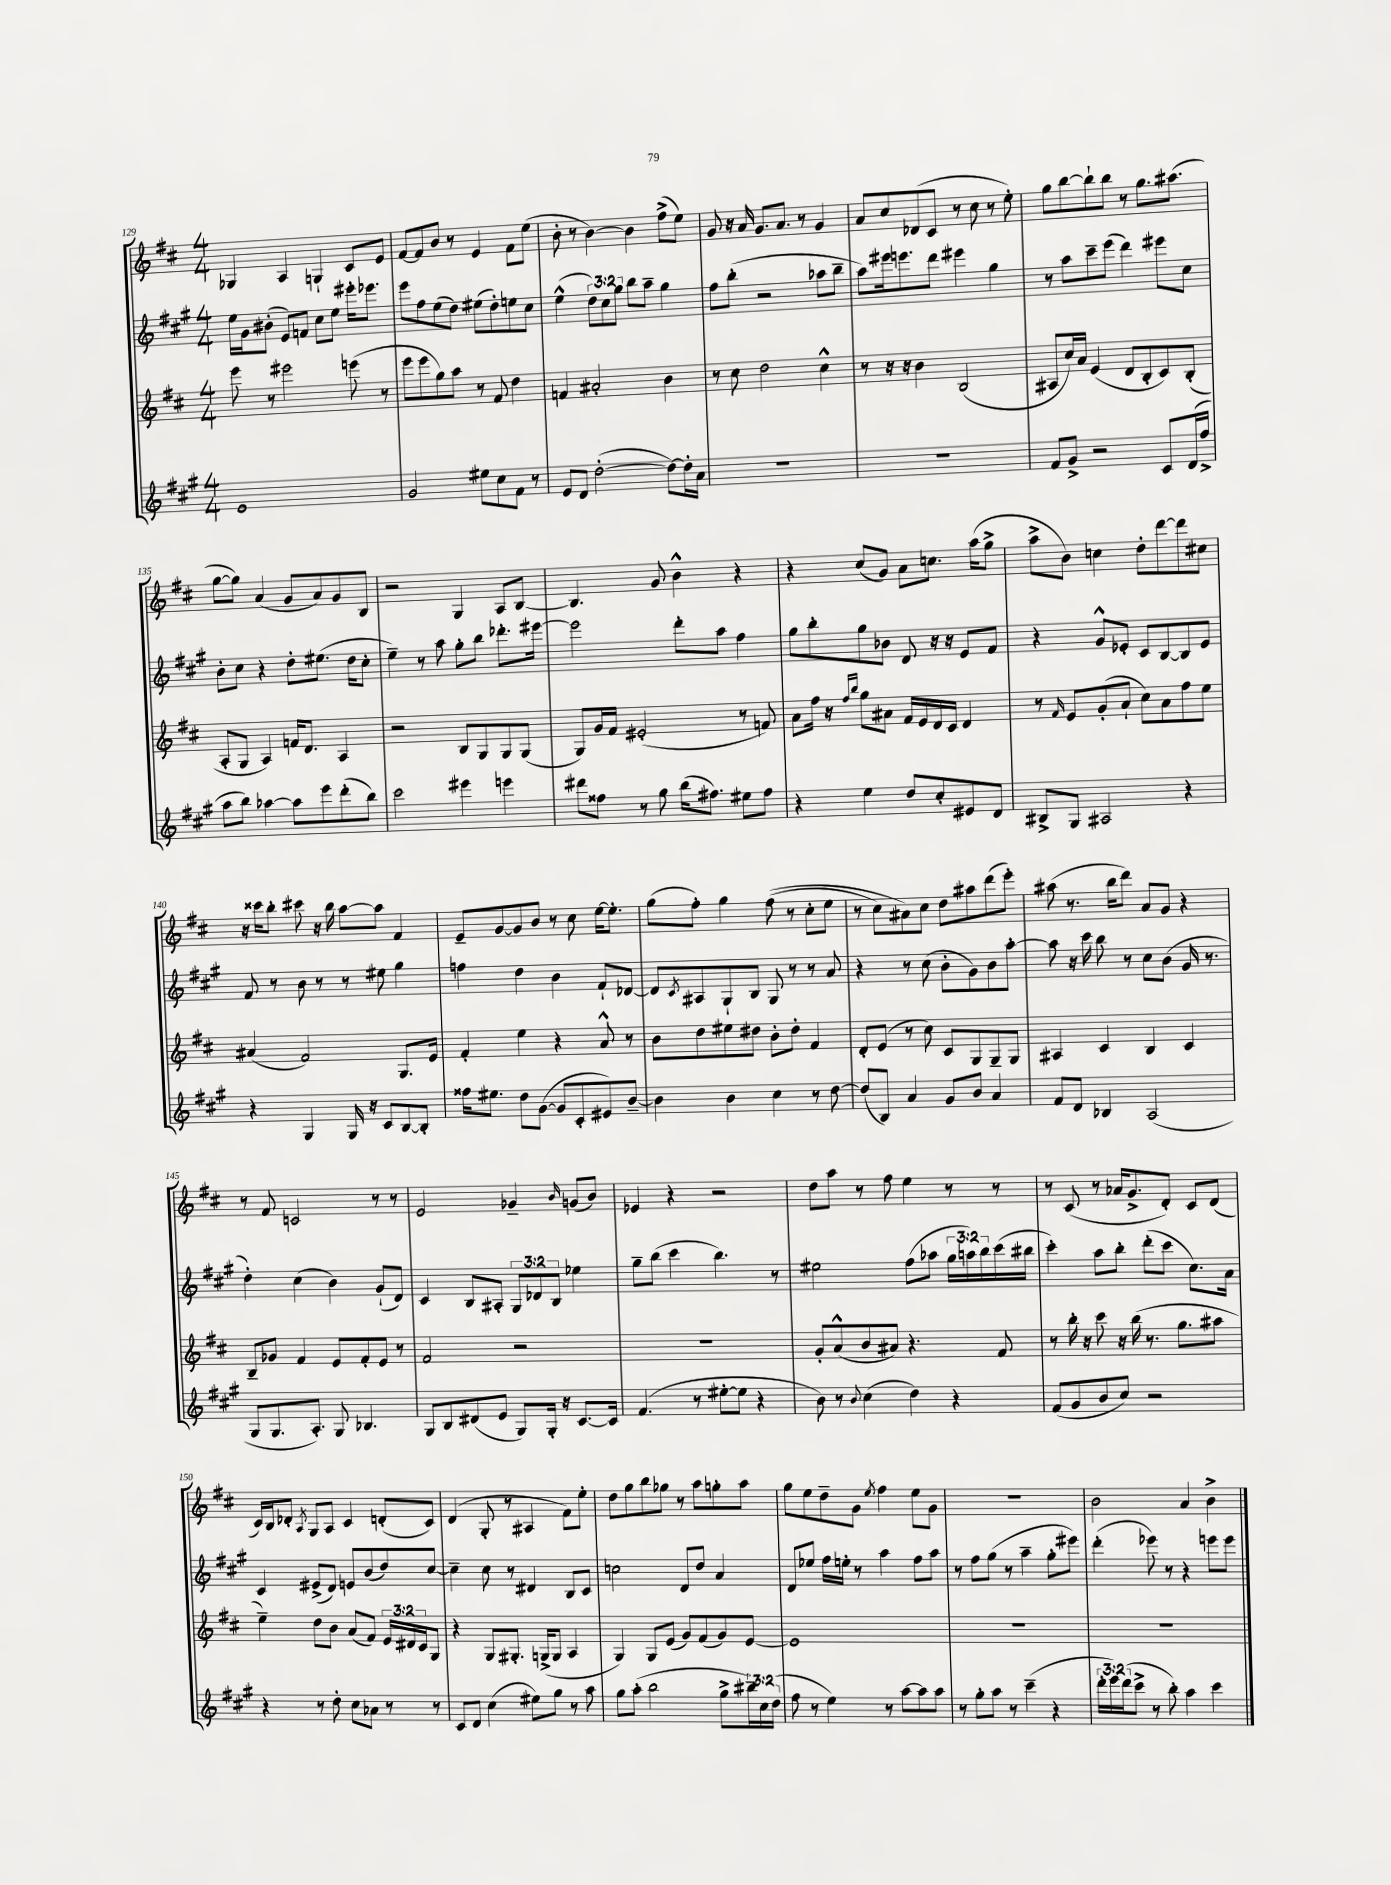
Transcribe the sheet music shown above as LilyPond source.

<<
\new StaffGroup <<
\new Staff = "s0" {
    \clef treble \key d \major \numericTimeSignature \time 4/4
    ges4 a4 g4-! cis'8 e'8 |
    fis'8~ fis'8 b'8 r8 e'4 fis'8 e''8( |
    b'8-. r8 b'4~) b'4 fis''8->( e''8) |
    g'8 r16 a'16 g'8. a'8. r8 g'4 |
    a'8 cis''8 des'8( cis'8 r8 cis''8 r8 e''8-.) |
    g''8 b''8~ b''8-! b''8 r8 g''8. ais''8.( |
    g''8~ g''8) a'4( g'8 a'8) g'8 b8 |
    r2 g4 a8 b8~ |
    b4. g'8 b'4-^ r4 |
    r4 cis''8( g'8) a'8 c''8. a''16( g''8-> |
    a''8-> b'8) c''4 d''8-. d'''8~ d'''8 cis''8 |
    r16 cisis'''16 b''8-. cis'''8 r16 b''16 a''8~ a''8 fis'4 |
    e'8-- g'8~ g'8 b'8 r8 cis''8 e''16~ e''8.-. |
    g''8( fis''8-.) g''4 fis''8(\( r8 cis''8-. e''8 |
    r8 cis''8) ais'8\) cis''8 d''8 ais''8 d'''8( e'''8-.) |
    ais''8( r8. b''16 d'''8) a'8 g'8 r4 |
    r8 fis'8 c'2 r8 r8 |
    e'2 ges'4-- \grace { b'16 } g'8( b'8) |
    ees'4 r4 r2 |
    d''8 a''8 r8 fis''8 e''4 r8 r8 |
    r8 cis'8( r8 aes'16 g'8.-> d'8-.) cis'8 d'8( |
    cis'16) b16 des'8-. \acciaccatura { a8 } g8 a8 cis'4 d'8-.( cis'8) |
    d'4( g8-. r8 ais4 fis'8) e''8-. |
    d''8 g''8 b''8 ges''8 r8 a''8 g''8-. a''8 |
    g''8 e''8 d''8-- g'8 \acciaccatura { e''8 } fis''4 e''8 g'8 |
    R1 |
    b'2 a'4 b'4-> \bar "|." |
}
\new Staff = "s1" {
    \clef treble \key a \major \numericTimeSignature \time 4/4 \override Staff.TupletNumber.text = #tuplet-number::calc-fraction-text
    e''16 gis'16 bis'8-.( e'8) f'8 cis''8 e''8 eis'''16-. ees'''8. |
    e'''8 fis''8 e''8( d''8) eis''8( d''8-.) e''8 cis''8 |
    e''4-^( \tuplet 3/2 { d''8) cis''8 gis''8 } b''8 a''8-- gis''4 |
    fis''8 b''8-.( r2 aes''8 b''8-- |
    a''8) eis'''16 e'''8. d'''8 eis'''4 gis''4 |
    r8 a''8 cis'''8-- e'''8( d'''4) eis'''8 cis''8 |
    b'8-. cis''8 r4 d''8-. eis''8.( d''16 cis''8-. |
    e''4--) r8 a''8 gis''8-. b''8 des'''8.-. eis'''16~ |
    eis'''2 d'''8-. a''8 fis''4 |
    gis''8 b''8-. gis''8 bes'8 d'8 r16 r16 e'8 fis'8 |
    r4 gis'8-^ ees'8-. cis'8 b8~ b8 ees'8 |
    fis'8 r8 b'8 r8 r8 eis''8 gis''4 |
    f''4 d''4 b'4 fis'8-! des'8~ |
    des'8 \acciaccatura { cis'8 } ais8 gis8-! b8 gis8 r8 r8 a'8 |
    r4 r8 cis''8( b'8-. gis'8) b'8 a''8~-. |
    a''8 r16 cis'''16 b''8 r8 cis''8 b'8( gis'16 r8. |
    d''4-.) cis''4( b'4) gis'8-!( d'8) |
    cis'4 b8 ais8-. \tuplet 3/2 { gis8 des'8 b8 } ees''4 |
    gis''8-- b''8( cis'''4 b''4.) r8 |
    eis''2 fis''8( aes''8 \tuplet 3/2 { gis''16 a''16) b''16 } cis'''16( bis''16 |
    cis'''4-.) a''8 b''8-. d'''8-.( cis'''8 cis''8.) a'16 |
    cis'4 eis'8->( d'8) e'8 b'8( d''8) cis''8~ |
    cis''4-- cis''8 r8 dis'4 b8 cis'8 |
    c''2 d'8 d''8 a'4 |
    d'8 ees''8 fis''16 e''16-. r8 a''4 fis''8 a''8 |
    r8 fis''8 gis''8( r8 a''4-- gis''8-. eis'''8) |
    d'''4-.( ees'''8) r8 r4 e'''8 e'''8 \bar "|." |
}
\new Staff = "s2" {
    \clef treble \key d \major \numericTimeSignature \time 4/4 \override Staff.TupletNumber.text = #tuplet-number::calc-fraction-text
    e'''8 r8 eis'''2 e'''8( r8 |
    e'''8 e'''8 g''8) a''8 r8 fis'8 d''4 |
    f'4 ais'2-. b'4 |
    r8 cis''8 d''2 cis''4-^ |
    r8 r16 r16 b'4 b2( |
    ais8 cis''16) a'16 e'4( d'8 b8-. cis'8) b8-.( |
    a8-. g8 a4) f'16 d'8. a4 |
    r2 b8 g8 g8 g8( |
    g8) g'16 fis'16 eis'2-.( r8 f'8) |
    a'8 fis''16 r16 \grace { fis''16 b''16 } g''8 ais'8 fis'16 e'16 d'16 cis'16 d'4 |
    r8 \grace { fis'16 } e'8 g'8-.( a'8-! cis''8) a'8 fis''8 e''8 |
    ais'4( fis'2) g8. e'16 |
    fis'4-. e''4 r4 a'8-^ r8 |
    b'8 d''8 eis''8 dis''8 b'8-. dis''8-. fis'4 |
    d'8-. e'8( r8 cis''8) cis'8 g8 g8-- g8 |
    ais4 cis'4 b4 cis'4 |
    b8-- ges'8 fis'4 e'8 fis'8-. e'8 r8 |
    fis'2 r2 |
    r1 |
    g'8-. a'8-^( b'8 ais'8) r4. fis'8 |
    r8 b''16-. r16 cis'''8 r16 b''16( r8. g''8. ais''8 |
    e''4--) d''8 b'8 a'8( fis'8) \tuplet 3/2 { e'16 dis'16 cis'16 } g8 |
    r4 g8 gis8.-. g16->( g8 a4 |
    g4) g8 e'8( g'8) fis'8( g'8) e'8~ |
    e'1 |
    R1 |
    R1 \bar "|." |
}
\new Staff = "s3" {
    \clef treble \key a \major \numericTimeSignature \time 4/4 \override Staff.TupletNumber.text = #tuplet-number::calc-fraction-text
    e'1 |
    gis'2 eis''8 cis''8 fis'8 r8 |
    e'8 d'8 d''2~-.( d''8~) d''16-. a'16 |
    r1 |
    R1 |
    fis'8 gis'8-> r2 cis'8 d'16( fis''16-> |
    a''8 b''8) aes''4~ aes''8 e'''8 d'''8-.( b''8) |
    cis'''2 eis'''4 e'''4 |
    dis'''8 fisis''8 r8 gis''8 b''16( fis''8.) eis''8 fis''8 |
    r4 e''4 d''8 cis''8-. eis'8 d'8 |
    bis8-> gis8 ais2 r4 |
    r4 gis4 gis16 r16 cis'8 b8~ b8-. |
    fisis''16 eis''8. d''8 gis'8~( gis'8 cis'8-. eis'8) b'8~-- |
    b'4 b'4 cis''4 r8 d''8~ |
    d''8( b8) a'4 gis'8 b'8 a'4 |
    fis'8 d'8 bes4 a2( |
    gis8 gis8. a8.-.) gis8 bes4. |
    gis8 b8 dis'8( e'8 gis8) gis16-. r16 cis'8.~ cis'16 |
    fis'4.( r8 eis''8~-. eis''8 r4 |
    b'8) r8 \appoggiatura { b'8 } cis''4( d''4) r4 |
    fis'8( gis'8 b'8 cis''8) r2 |
    r4 r8 d''8-. cis''8 aes'8 r8 r8 |
    cis'8 d'8 cis''4( eis''8) gis''8 r8 a''8 |
    gis''8 a''8-.( b''2 gis''8-> \tuplet 3/2 { bis''16--) cis''16 d''16( } |
    fis''8 r8 e''4) r8 a''8~ a''8 a''8 |
    r8 gis''8-. a''8 r8 cis'''4--( r4 |
    \tuplet 3/2 { d'''16-. e'''16) d'''16( } cis'''8-> r8 b''8-.) a''4 cis'''4 \bar "|." |
}
>>
>>
\layout { \context { \Score currentBarNumber = #129 } }
